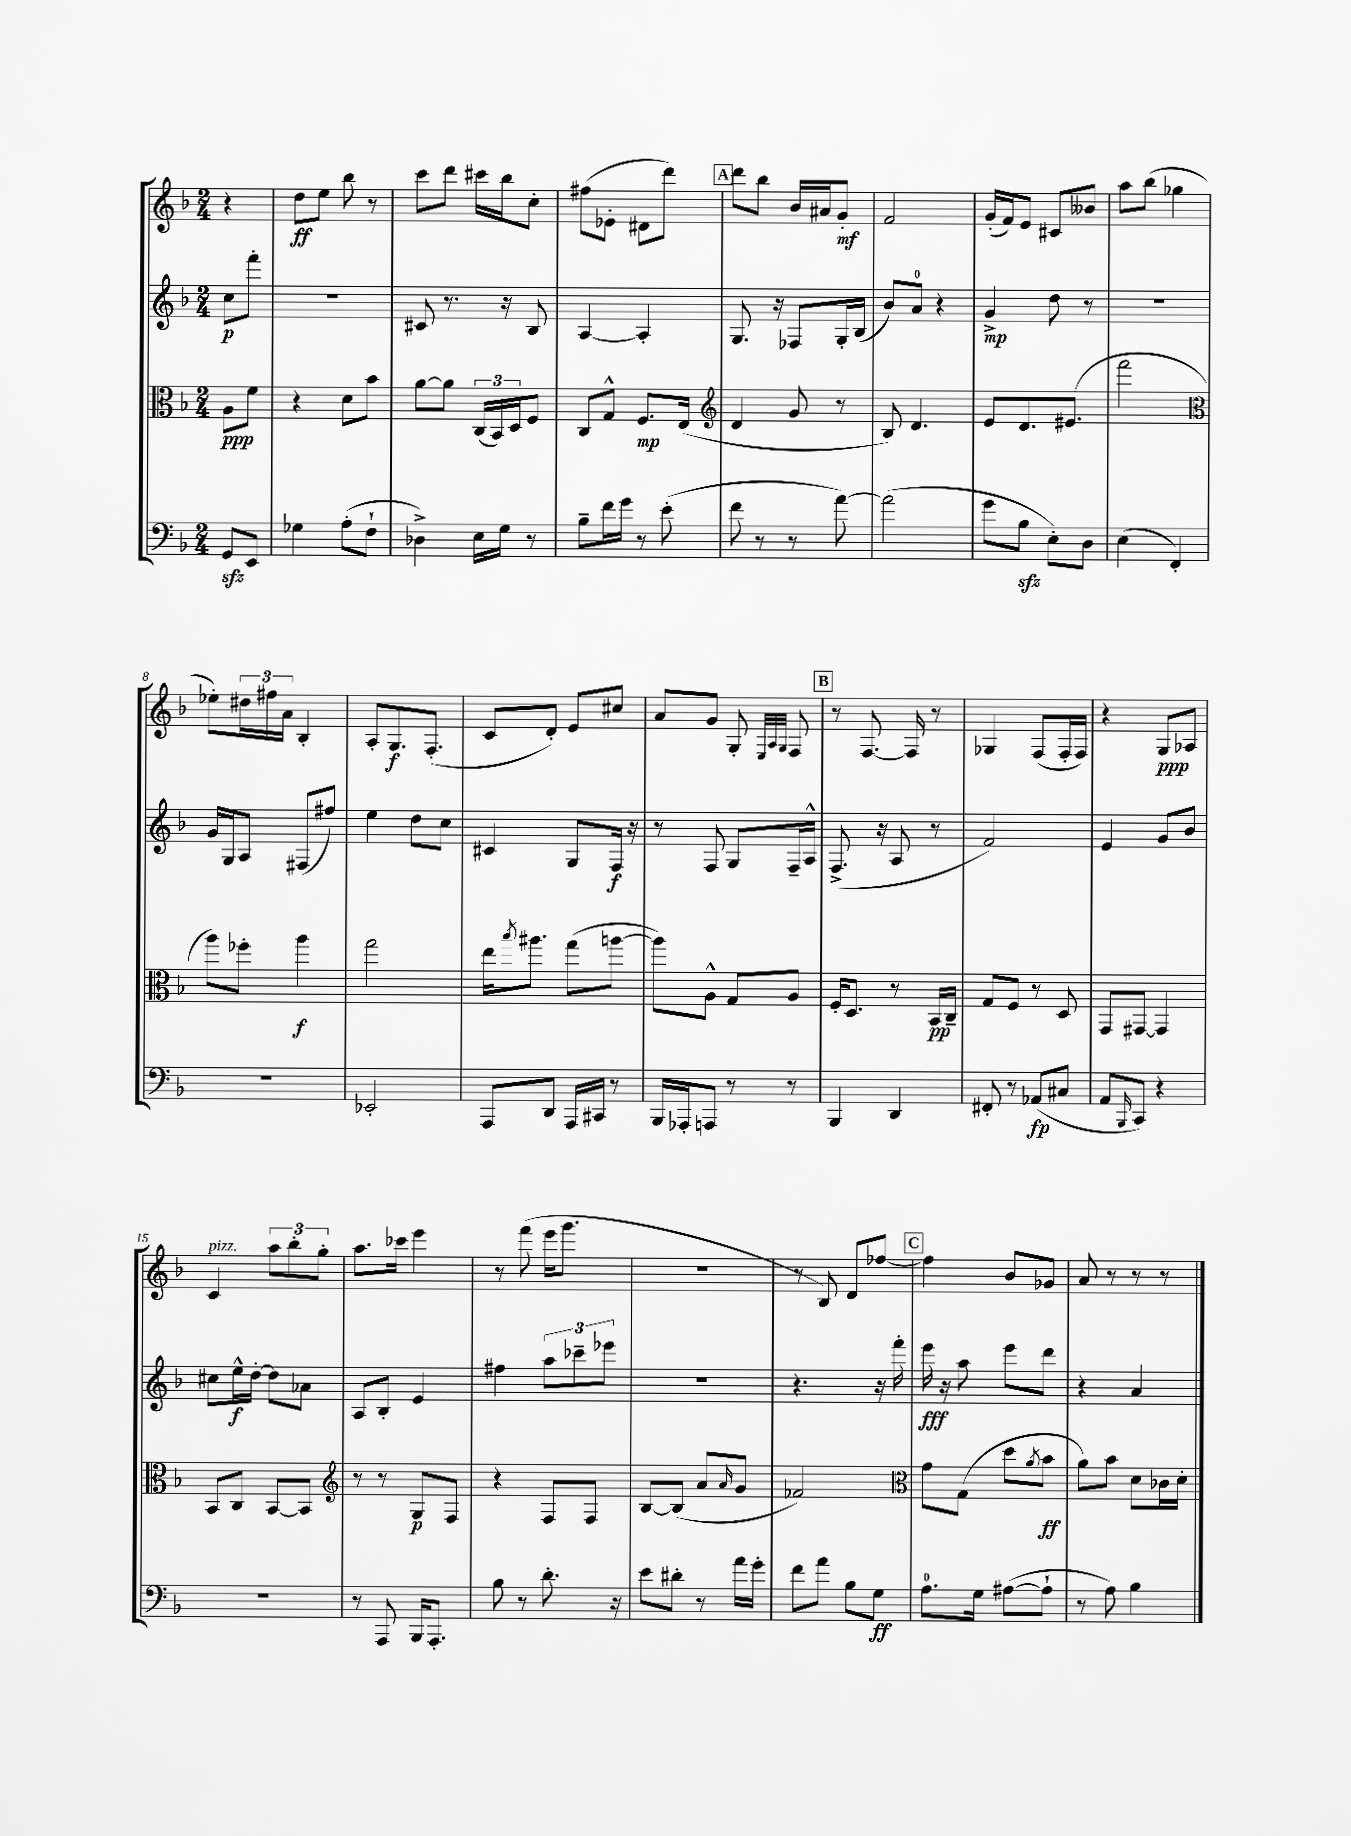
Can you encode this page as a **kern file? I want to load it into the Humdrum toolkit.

**kern	**kern	**kern	**kern
*staff4	*staff3	*staff2	*staff1
*clefF4	*clefC3	*clefG2	*clefG2
*k[b-]	*k[b-]	*k[b-]	*k[b-]
*M2/4	*M2/4	*M2/4	*M2/4
8GG	8A	8cc	4r
8EE	8f	8fff'	.
=	=	=	=
4G-	4r	2r	8dd
.	.	.	8ee
(8A'	8d	.	8bb-
8F`	8b-	.	8r
=	=	=	=
4D-^)	[8a	8c#	8ccc
.	8a]	8.r	8ddd
16E	(24C	.	16ccc#
.	24BB-)	.	.
16G	.	16r	16bb-
.	24D	.	.
8r	8F	8B-	8cc'
=	=	=	=
8B-~	8C	[4A	(8ff#
16f	8G^^	.	8e-'
16g	.	.	.
8r	8.F	4A']	8d#
(8e'	.	.	8ddd)
.	(16E	.	.
=	=	=	=
*	*clefG2	*	*
8f	4d	8.G	8ddd
8r	.	.	8bb-
.	.	16r	.
8r	8g	8F-	16b-
.	.	.	16a#
[8a)	8r	16G'	8g'
.	.	(16B-	.
=	=	=	=
(2a]	8B-)	8b-)	2f
.	4.d	8a	.
.	.	4r	.
=	=	=	=
8g	8e	4g^	(16g'
.	.	.	16f)
8B-	8.d	.	8e
8E')	.	8dd	8c#
.	(8.e#	.	.
8D	.	8r	8b--
=	=	=	=
(4E	2fff	2r	8aa
.	.	.	(8bb-
4FF')	.	.	4gg-
=	=	=	=
*	*clefC3	*	*
2r	8aa)	16g	8ee-')
.	.	16G	.
.	8ff-'	8A	24dd#
.	.	.	24ff#
.	.	.	24a
.	4aa	(8F#	4B-'
.	.	8ff#)	.
=	=	=	=
2EE-'	2gg	4ee	8A'
.	.	.	8.G
.	.	8dd	.
.	.	.	(8.F'
.	.	8cc	.
=	=	=	=
8AAA	16ee	4c#	8c
.	8qbb-	.	.
.	8.aa#	.	.
8DD	.	.	8d')
16AAA	(8gg	8G	8e
16CC#	.	.	.
8r	[8aa	16F	8cc#
.	.	16r	.
=	=	=	=
16BBB-	8aa])	8r	8a
16AAA-'	.	.	.
8AAA	8A^^	8F	8g
8r	8G	8G	8G'
.	.	.	32qqE
.	.	.	32qqA
.	.	.	32qqG
8r	8A	16F~	8F
.	.	16A^^	.
=	=	=	=
4BBB-	16F'	(8.F^	8r
.	8.D	.	.
.	.	.	[8.F
.	.	16r	.
4DD	8r	8A	.
.	.	.	16F]
.	16BB-	8r	8r
.	16C~	.	.
=	=	=	=
8FF#'	8G	2f)	4G-
8r	8F	.	.
(8AA-	8r	.	(8F
8C#	8D	.	16F'
.	.	.	16F)
=	=	=	=
8AA	8GG	4e	4r
16qqBBB-	.	.	.
8CC)	[8GG#	.	.
4r	4GG#]	8g	8G
.	.	8b-	8A-
=	=	=	=
2r	8BB-	8cc#	4c
.	8C	16ee^^	.
.	.	[16dd'	.
.	[8BB-	8dd]	12aa
.	.	.	12bb-'
.	8BB-]	8a-	.
.	.	.	12gg'
=	=	=	=
*	*clefG2	*	*
8r	8r	8A	8.aa
8AAA	8r	8B-'	.
.	.	.	16ccc-
16BBB-	8G	4e	4eee
8.AAA'	.	.	.
.	8F	.	.
=	=	=	=
8B-	4r	4ff#	8r
8r	.	.	(8fff
8.d'	8F	12aa	16eee
.	.	.	8.ggg
.	.	12ccc-~	.
.	8F	.	.
.	.	12eee-	.
16r	.	.	.
=	=	=	=
8e	[8B-	2r	2r
8d#'	(8B-]	.	.
8r	8a	.	.
.	16qqa	.	.
16a	8g	.	.
16g'	.	.	.
=	=	=	=
8f	2f-)	4.r	8r
8a	.	.	8B-)
8B-	.	.	8d
8G	.	16r	[8ff-
.	.	16fff'	.
=	=	=	=
*	*clefC3	*	*
8.A	8g	16eee	4ff-]
.	.	16r	.
.	(8G	8aa	.
16G	.	.	.
([8A#	8dd	8eee	8b-
.	8qa	.	.
8A#`]	8b-	8ddd	8g-
=	=	=	=
8r	8a)	4r	8a
8A)	8b-	.	8r
4B-	8d	4a	8r
.	16c-	.	8r
.	16d'	.	.
==	==	==	==
*-	*-	*-	*-
